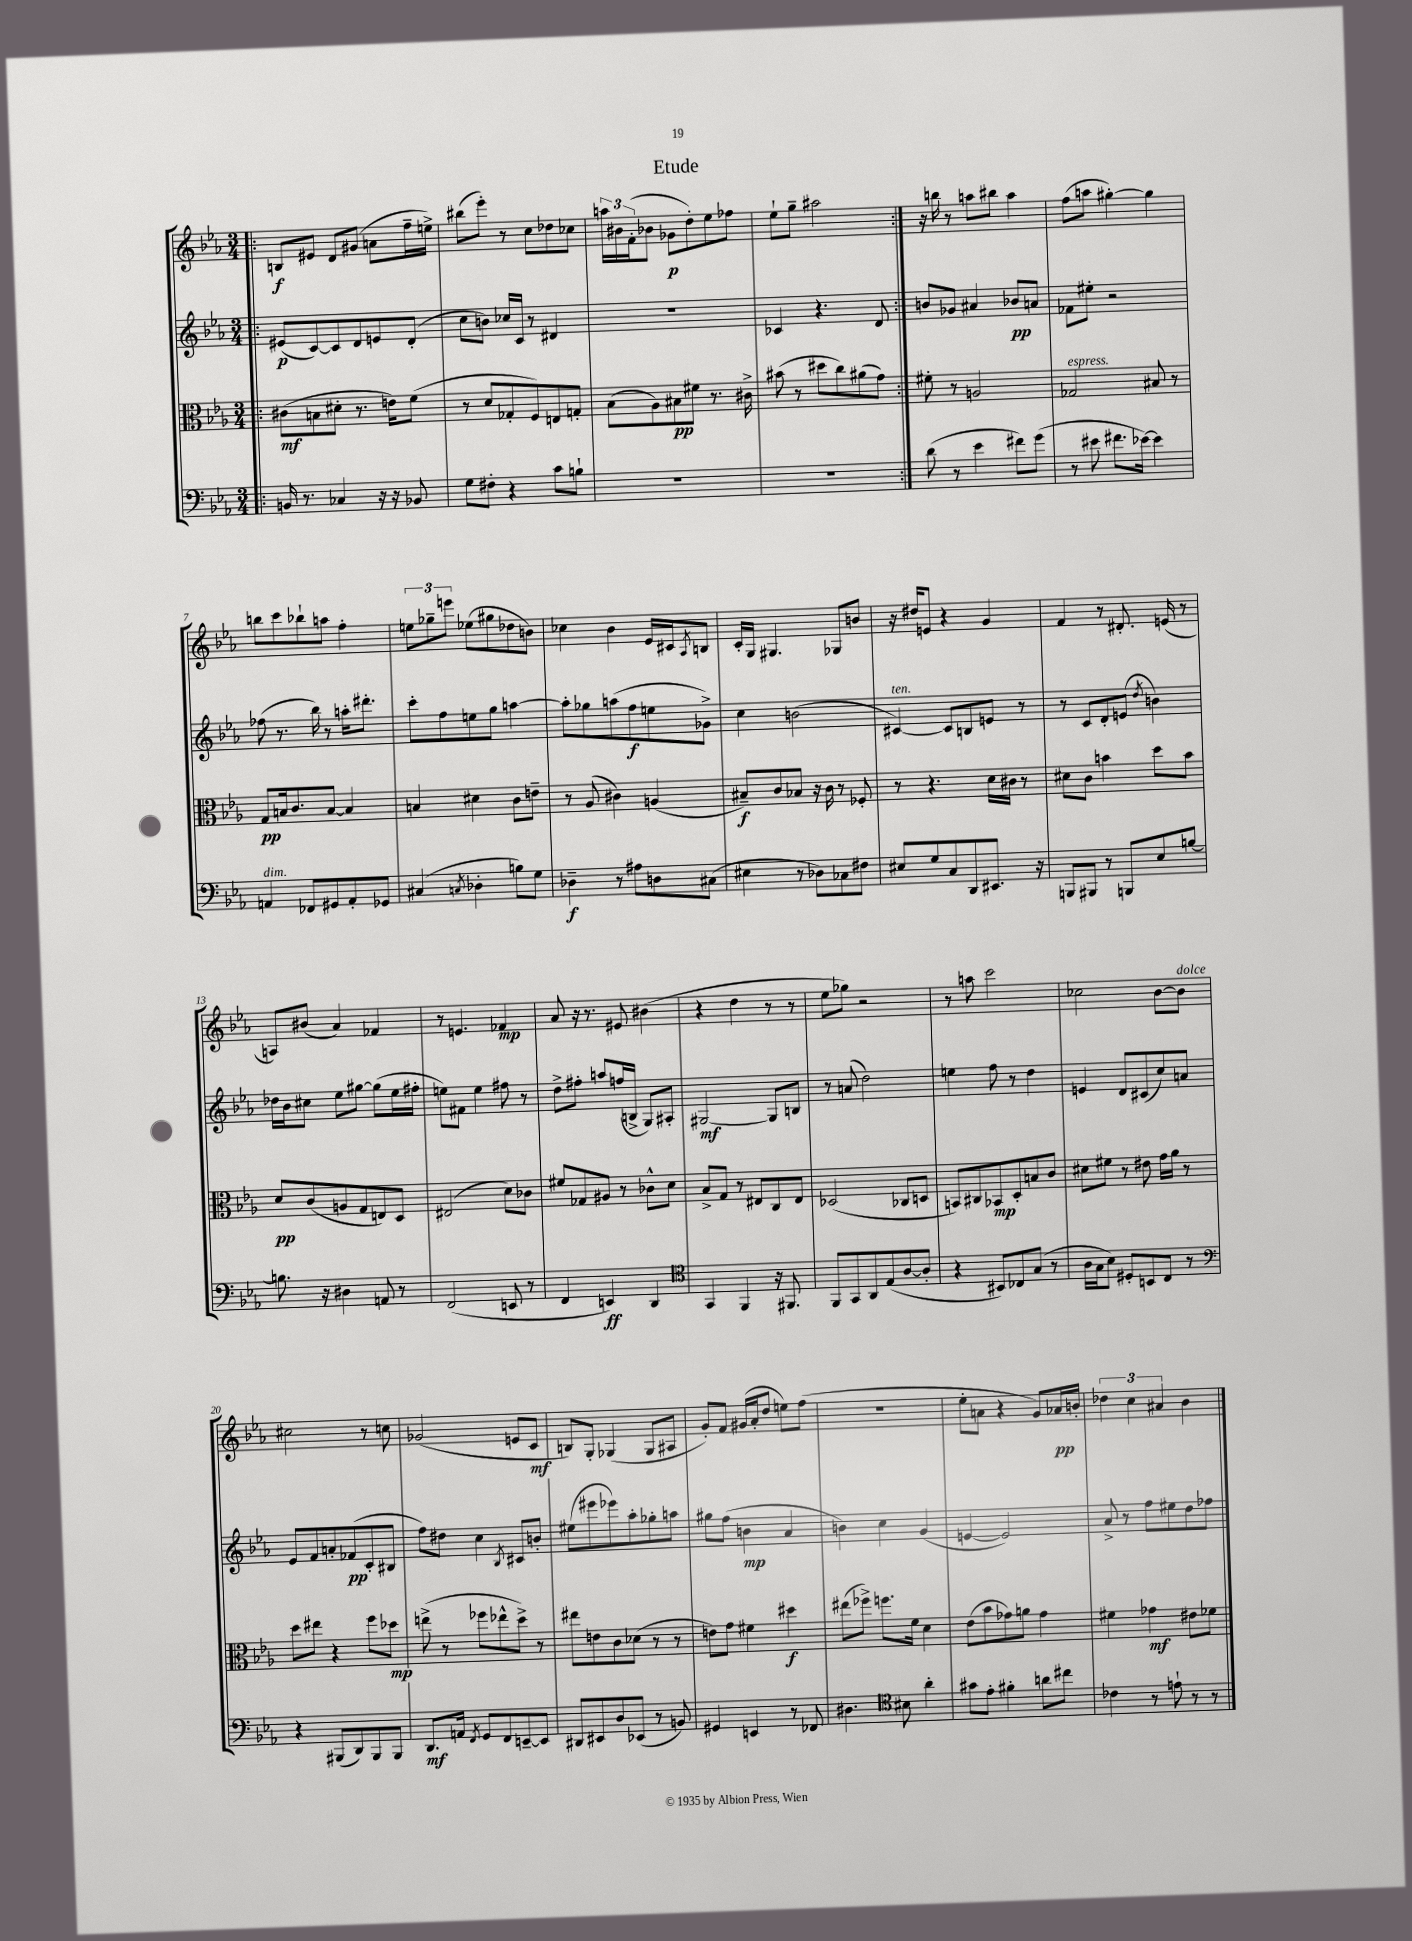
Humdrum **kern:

**kern	**kern	**kern	**kern
*staff4	*staff3	*staff2	*staff1
*clefF4	*clefC3	*clefG2	*clefG2
*k[b-e-a-]	*k[b-e-a-]	*k[b-e-a-]	*k[b-e-a-]
*M3/4	*M3/4	*M3/4	*M3/4
=!|:	=!|:	=!|:	=!|:
16BB	(8c#	(8e#	8B
8.r	.	.	.
.	8B	[8c)	8e#
4C-	8d#'	8c]	8d
.	8.r	8d	(8g#
16r	.	8e	8a
16r	16e)	.	.
8BB-	(8f	(8d'	16ff~
.	.	.	16ee^)
=	=	=	=
8G	8r	8cc	(8bb#
8F#'	8d	8b)	8eee-')
4r	8G-'	16cc-	8r
.	.	16c	.
.	8F)	8r	8cc
8c	8E	4d#	8dd-
8B`	8G'	.	8cc-
=	=	=	=
2.r	(8B-	2.r	24aa
.	.	.	24b#
.	.	.	(24f'
.	8A-)	.	8b-
.	8B#	.	8g-
.	8f#	.	8dd')
.	8.r	.	8ee-
.	.	.	8ff-
.	16c#^	.	.
=	=	=	=
2.r	(8b#	4c-	8ee-`
.	8r	.	8gg~
.	8dd#	4.r	2aa#
.	8cc)	.	.
.	(8a#	.	.
.	8g)	8d	.
=:|!	=:|!	=:|!	=:|!
(8d	8f#'	8b	16r
.	.	.	16bb
8r	8r	8g-	8r
4e-	2A	4a#	8aa
.	.	.	8bb#
8f#)	.	8b-	4aa
(8g	.	8a	.
=	=	=	=
8r	2G-	8f-	(8ff
8e#	.	8ee#'	8aa
8.f#	.	2r	[4gg#')
[16e-)	.	.	.
4e-]	8B#	.	4gg#]
.	8r	.	.
=	=	=	=
4AA	8G	(8ff-	8bb
.	16B	8.r	8ccc
.	8.c	.	.
8FF-	.	.	8bb-`
.	.	16bb-)	.
8GG#	[8B	8r	8aa
8AA'	4B]	16aa'	4ff'
.	.	8.ddd#'	.
8GG-	.	.	.
=	=	=	=
(4C#	4B	8ccc'	12ee
.	.	.	12gg-~
.	.	8ff	.
.	.	.	12eee
8qC	.	.	.
4D-'	4d#	8ee	(8ee-
.	.	8gg	8gg#
8B)	8c	[4aa	8dd-
8G	8e~	.	8b)
=	=	=	=
4D-~	8r	8aa']	4cc-
.	(8A-	8gg-	.
8r	4c#)	(8aa	4b-
8A#	.	8ff	.
8D	(4A	8ee	16e-
.	.	.	16c#
.	.	.	8qA-
(8C#	.	8g-^)	8B
=	=	=	=
4E#	8B#~)	4cc	16c'
.	.	.	16G
.	8c	.	4.G#
8r	8B-	(2b	.
8D-)	16r	.	.
.	16c	.	.
8C-	8r	.	8G-
8F#	8F-'	.	8b
=	=	=	=
8E#	8r	[4c#)	16r
.	.	.	16dd#
8G	4.r	.	8e
8C	.	8c#]	4r
8DD	.	8B	.
8.EE#	16d	8e	4g
.	16c#	.	.
.	8r	8r	.
16r	.	.	.
=	=	=	=
8BBB	8d#	8r	4f
8BBB#	8c	8c	.
8r	4b	8d'	8r
8BBB	.	(8e	8.d#'
.	.	8qdd	.
8E-	8dd	4b)	.
.	.	.	(16e
[8B	8b	.	8r
=	=	=	=
8.B]	8d	16dd-	8A)
.	.	16b-	.
.	(8c	8cc#	(8b#
16r	.	.	.
4D#	8A	8ee-	4a-)
.	8G	[8gg#	.
8AA	8E)	(8gg#]	4f-
8r	8D	16ee-	.
.	.	16ff#'	.
=	=	=	=
(2FF	(2E#	8ee)	8r
.	.	8f#	4.e
.	.	4ee	.
8EE	8d)	8ff#	4f-
8r	8c-	8r	.
=	=	=	=
4FF	8f#	8dd^	8a-
.	8G-	8ff#'	16r
.	.	.	8.r
4EE)	8A#	8aa	.
.	8r	(16ff	8e#
.	.	16B^	.
4DD	8c-^^	8G)	(4b#
.	8d	8A#'	.
=	=	=	=
*clefC4	*	*	*
4GG	8B-^	[2G#	4r
.	8G	.	.
4FF	8r	.	4dd
.	8E#	.	.
16r	8C	8G#]	8r
8.FF#	.	.	.
.	8E#	8B	8r
=	=	=	=
8FF	(2D-	8r	8ee-
8GG	.	(8a	8gg-)
8AA-	.	2dd)	2r
(8E-	.	.	.
[8A-	8C-	.	.
8A-']	8D	.	.
=	=	=	=
4r	8BB)	4ee	8r
.	8C#	.	8aa
8BB#)	8BB-	8ff	2ccc
8C-	8D'	8r	.
(8G	8B	4dd	.
8r	8c	.	.
=	=	=	=
16A-	8d#	4e	2cc-
16G	.	.	.
8B-)	8f#	.	.
8D#'	8r	8d	.
8BB	8e#	(8c#	.
8C	16g	8cc)	[8b-
.	16a-	.	.
8r	8r	8a	8b-]
=	=	=	=
*clefF4	*	*	*
4r	8dd	8e-	2cc#
.	8ee#	8f	.
(8BBB#	4r	8a'	.
8DD)	.	(8f-	.
8BBB#	8ff	8c'	8r
8BBB#	8dd-	8B#	8cc
=	=	=	=
8.DD	(8ee^	8ff)	(2g-
.	8r	8dd#	.
16AA	.	.	.
8qFF	.	.	.
8GG	8ff-	4cc	.
8FF	8ee-^^	.	.
.	.	8qB-	.
[8EE~	8dd^)	8c#	8e
8EE]	8r	8b'	8c
=	=	=	=
8DD#	8ee#	(8ee#	8B)
8EE#	8e	8eee#	8G'
8D	8c	8eee-)	(4G-
(8EE-	(8d-	8aa-'	.
8r	8r	8gg-'	8G-
8BB)	8r	8aa	8A#
=	=	=	=
4GG#	8e)	8gg#	8g')
.	8g	(8ff	8f
4EE	4f#	4b	(16g#
.	.	.	16a-'
.	.	.	8dd
8r	4dd#	4a-	8ee)
8FF-	.	.	(8ff
=	=	=	=
4.D#	(8ee#	4b)	2.r
.	8ff-^)	.	.
.	8.ff	4cc	.
*clefC4	*	*	*
8B#	.	.	.
.	16f	.	.
4a-'	4d	(4g	.
=	=	=	=
8g#	(8e-	[4e	8ee-'
8e-'	8b-	.	8a
4f#'	8g-)	2e])	4r
.	8a	.	.
8a	4g-	.	8g)
8cc#	.	.	16a-
.	.	.	16b'
=	=	=	=
4c-	4f#	8a-^	6dd-
.	.	8r	.
.	.	.	6cc
8r	4g-	8ff	.
.	.	.	6a#
8e`	.	8ee#	.
8r	8e#	8dd	4b-
8r	8f-	8ff-	.
==	==	==	==
*-	*-	*-	*-
